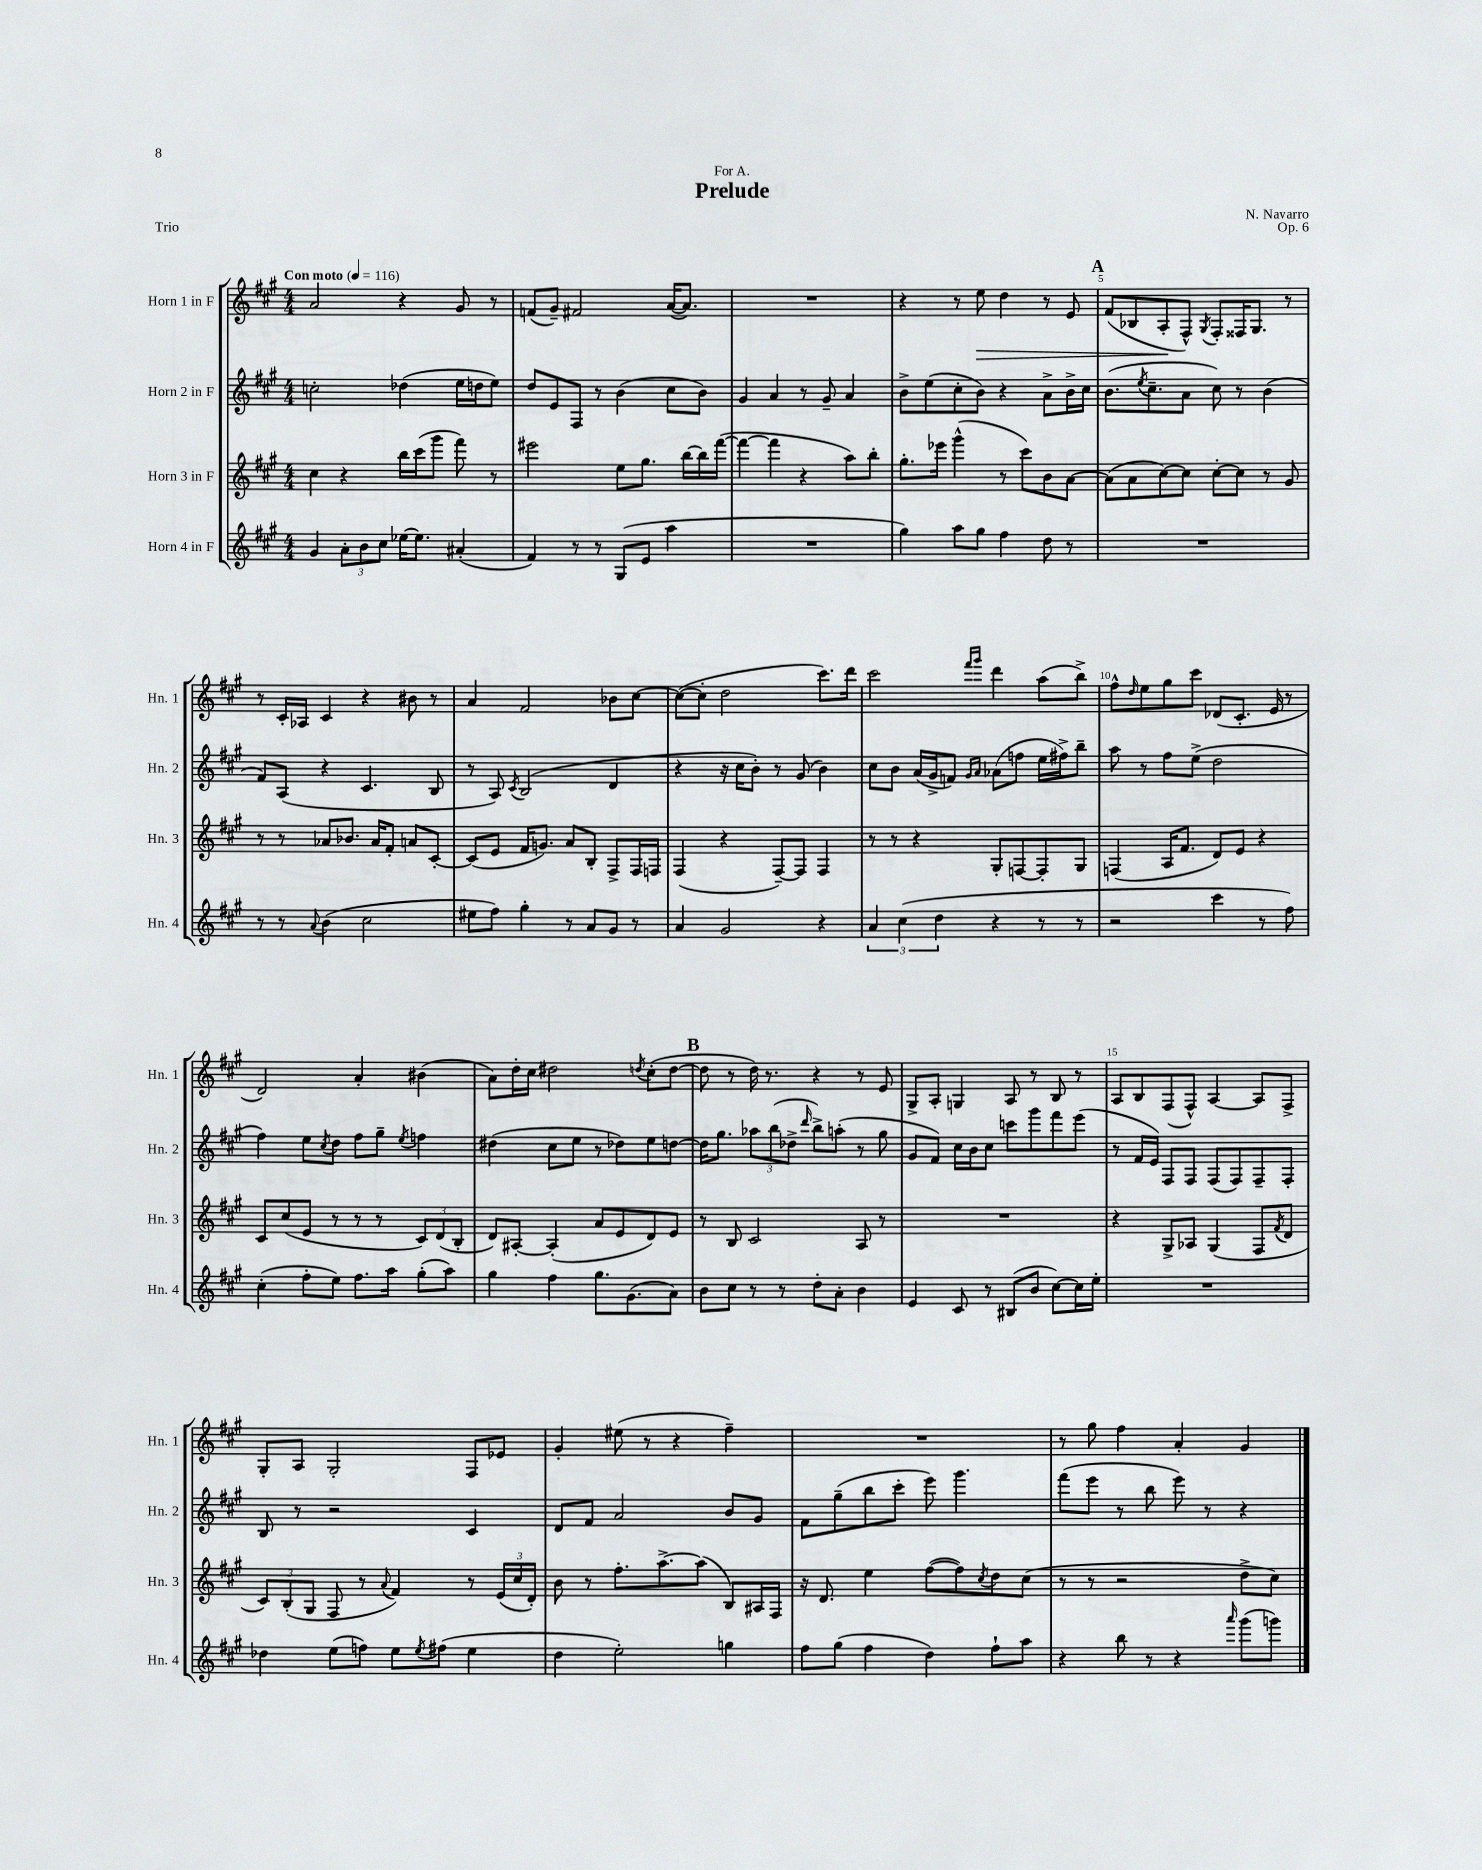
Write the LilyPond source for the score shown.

\header { title = "Prelude" composer = "N. Navarro" dedication = "For A." opus = "Op. 6" piece = "Trio" }
<<
\new StaffGroup <<
\new Staff = "s0" \with { instrumentName = "Horn 1 in F" shortInstrumentName = "Hn. 1" } {
    \clef treble \key a \major \numericTimeSignature \time 4/4 \tempo "Con moto" 4 = 116
    a'2 r4 gis'8 r8 |
    f'8( gis'8--) fis'2 a'16~( a'8.) |
    R1 |
    r4 r8 e''8\> d''4 r8 e'8 |
    \mark \markup { \bold "A" } fis'8( bes8 a8-.\! fis8-^) \acciaccatura { gis8 } fis8-. fisis16 gis8. r8 |
    r8 cis'16-. aes16 cis'4 r4 bis'8 r8 |
    a'4 fis'2 bes'8 cis''8~ |
    cis''8~( cis''8-. d''2 cis'''8.) d'''16 |
    cis'''2 \grace { fis'''16 gis'''16 } d'''4 a''8( b''8->) |
    fis''8-^ \grace { d''16 } e''8 gis''8 cis'''8 des'8( cis'8.-. e'16 r8 |
    d'2) a'4-. bis'4( |
    a'8) d''16-. cis''16 dis''2 \acciaccatura { d''8 } cis''8-.( d''8~ |
    \mark \markup { \bold "B" } d''8 r8 d''16) r8. r4 r8 e'8 |
    gis8-> a8-. g4 a8 r8 b8 r8 |
    a8 b8 fis8( fis8-^) a4~ a8 fis8-> |
    gis8-. a8 gis2-. fis8 ees'8 |
    gis'4-. eis''8( r8 r4 fis''4--) |
    R1 |
    r8 gis''8 fis''4 a'4-. gis'4 \bar "|." |
}
\new Staff = "s1" \with { instrumentName = "Horn 2 in F" shortInstrumentName = "Hn. 2" } {
    \clef treble \key a \major \numericTimeSignature \time 4/4
    c''2-. des''4( e''16 d''16 e''8) |
    d''8 e'8 fis8 r8 b'4( cis''8 b'8) |
    gis'4 a'4 r8 gis'8-- a'4 |
    b'8-> e''8( cis''8-. b'8) r4 a'8-> b'16-> cis''16 |
    \mark \markup { \bold "A" } b'8.( \acciaccatura { e''8 } cis''8.-- a'8 cis''8) r8 b'4( |
    fis'8) a8( r4 cis'4. b8 |
    r8 a8) \acciaccatura { cis'8 } b2( d'4 |
    r4 r16 cis''16 b'8-.) r8 gis'8( b'4) |
    cis''8 b'8 a'16( gis'16-> f'8) \grace { gis'16 a'16 } aes'8( f''8 e''16 fis''16->) b''8-- |
    a''8 r8 fis''8 e''8->( d''2 |
    fis''4) e''8 \acciaccatura { cis''8 } d''8 fis''8 gis''8-- \acciaccatura { e''8 } f''4 |
    dis''4( cis''8 e''8 r8 des''8) e''8 d''8~ |
    \mark \markup { \bold "B" } d''16 gis''8. \tuplet 3/2 { aes''8 b''8( des''8-> } \grace { d'''16 } b''8->) a''8-.( r8 gis''8 |
    gis'8 fis'8) cis''16 b'16 cis''8 c'''8 gis'''8 fis'''8 e'''8( |
    r8 fis'16 e'16) fis8 fis8 fis8( fis8) fis8-- fis8-. |
    b8 r8 r2 cis'4 |
    d'8 fis'8 a'2 b'8 gis'8 |
    fis'8 gis''8--( b''8 cis'''8-. e'''8) gis'''4. |
    fis'''8( e'''8 r8 b''8 e'''8) r8 r4 \bar "|." |
}
\new Staff = "s2" \with { instrumentName = "Horn 3 in F" shortInstrumentName = "Hn. 3" } {
    \clef treble \key a \major \numericTimeSignature \time 4/4
    cis''4 r4 b''16 cis'''16( gis'''8 fis'''8) r8 |
    eis'''2 e''8 gis''8. b''16~ b''16 fis'''16~( |
    fis'''4~ fis'''4 r4 a''8) b''8-. |
    gis''8.-. ees'''16 gis'''4-^( r8 cis'''8) b'8 a'8~ |
    \mark \markup { \bold "A" } a'8( a'8 cis''8~) cis''8 cis''8~-. cis''8 r8 gis'8 |
    r8 r8 aes'8 bes'8. aes'16 fis'8-. a'8 cis'8~-. |
    cis'8( e'8 fis'16 g'8.) a'8 b8-. fis8-> fis16 f16 |
    fis4( r4 fis8~--) fis8 fis4 |
    r8 r8 r4 gis8-. f8~ f8-. gis8 |
    f4( a16 fis'8. d'8) e'8 r4 |
    cis'8 cis''8( e'8 r8 r8 r8 \tuplet 3/2 { cis'8) d'8( b8-. } |
    d'8) ais8~-. ais4-.( a'8 e'8 d'8) e'8 |
    \mark \markup { \bold "B" } r8 b8 cis'2 a8 r8 |
    R1 |
    r4 gis8-> aes8 gis4( fis8 \acciaccatura { fis'8 } d'8 |
    \tuplet 3/2 { cis'8) b8-.( gis8 } fis8 r8 \appoggiatura { a'8 } fis'4) r8 \tuplet 3/2 { e'16( cis''16 d'16-.) } |
    b'8 r8 fis''8.-. a''8.~-> a''8( b8) ais16 fis16 |
    r16 d'8. e''4 fis''8~( fis''8) \acciaccatura { cis''8 } d''8 cis''8( |
    r8 r8 r2 d''8-> cis''8) \bar "|." |
}
\new Staff = "s3" \with { instrumentName = "Horn 4 in F" shortInstrumentName = "Hn. 4" } {
    \clef treble \key a \major \numericTimeSignature \time 4/4
    gis'4 \tuplet 3/2 { a'8-. b'8 cis''8 } ees''16~ ees''8. ais'4-.( |
    fis'4) r8 r8 gis8( e'8 a''4 |
    R1 |
    gis''4) a''8 gis''8 fis''4 d''8 r8 |
    \mark \markup { \bold "A" } R1 |
    r8 r8 \appoggiatura { a'8 } b'4( cis''2 |
    eis''8 fis''8) gis''4-. r8 a'8 gis'8 r8 |
    a'4 gis'2 r4 |
    \tuplet 3/2 { a'4 cis''4( d''4 } r4 r8 r8 |
    r2 cis'''4 r8 fis''8) |
    cis''4-.( fis''8-. e''8) fis''8. a''16 gis''8-.( a''8) |
    gis''4 fis''4 gis''8. gis'8.( a'8) |
    \mark \markup { \bold "B" } b'8 cis''8 r8 r8 d''8-. a'8-. b'4 |
    e'4 cis'8 r8 bis8( b'8 cis''8~) cis''16 e''16-. |
    R1 |
    des''4 e''8( f''8) e''8 \acciaccatura { e''8 } fis''8( e''4 |
    d''4 e''2-.) g''4 |
    fis''8 gis''8( fis''4 d''4) fis''8-! a''8 |
    r4 b''8 r8 r4 \grace { a'''16 } gis'''8( g'''8) \bar "|." |
}
>>
>>
\layout { \context { \Score \override BarNumber.break-visibility = ##(#f #t #t) barNumberVisibility = #(every-nth-bar-number-visible 5) } }
